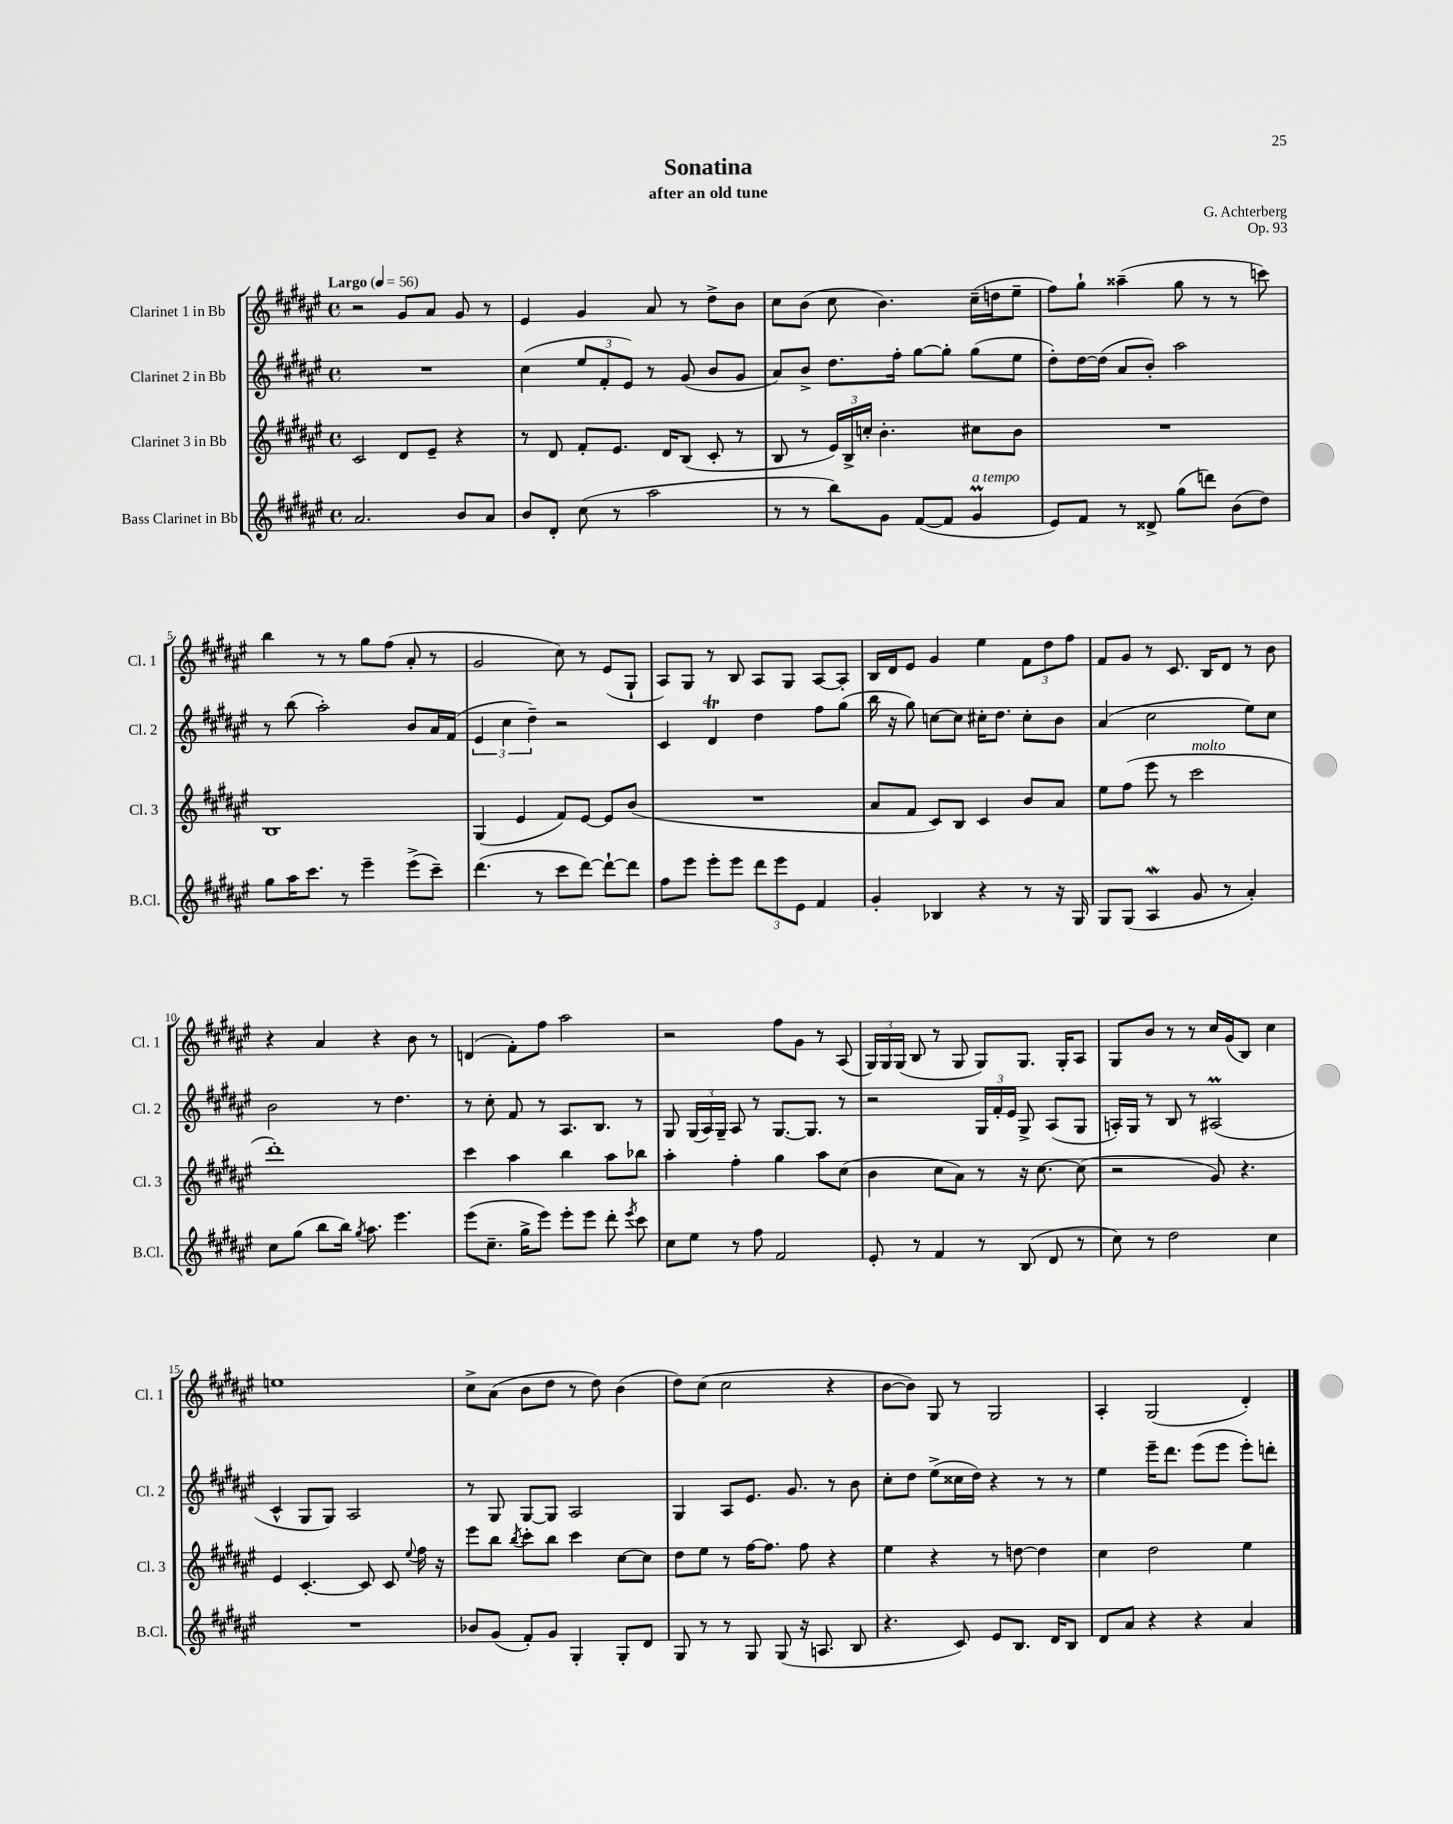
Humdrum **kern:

**kern	**kern	**kern	**kern
*staff4	*staff3	*staff2	*staff1
*clefG2	*clefG2	*clefG2	*clefG2
*k[f#c#g#d#a#e#]	*k[f#c#g#d#a#e#]	*k[f#c#g#d#a#e#]	*k[f#c#g#d#a#e#]
*M4/4	*M4/4	*M4/4	*M4/4
*met(c)	*met(c)	*met(c)	*met(c)
*MM56	*MM56	*MM56	*MM56
2.a#	2c#	1r	2r
.	8d#	.	8g#
.	8e#~	.	8a#
8b	4r	.	8g#
8a#	.	.	8r
=	=	=	=
8b	8r	(4cc#	4e#
8d#'	8d#	.	.
(8cc#	8f#'	12ee#	4g#
.	.	12f#'	.
8r	8.e#	.	.
.	.	12e#)	.
2aa#	.	8r	8a#
.	16d#	.	.
.	(8B	(8g#	8r
.	8c#'	8b	8dd#^
.	8r	8g#	8b
=	=	=	=
8r	8B	8a#)	8cc#
8r	8r	8b^	(8b
8bb)	24e#)	8.dd#	8cc#
.	24B^	.	.
.	24cc'	.	.
8g#	4.b'	.	4.b)
.	.	16ff#'	.
([8f#	.	[8gg#	.
8f#]	.	8gg#']	.
4g#	8cc#	(8gg#	(16cc#~
.	.	.	16dd
.	8b	8ee#	8ee#~
=	=	=	=
8e#)	1r	8dd#')	8ff#)
8f#	.	[16dd#	8gg#`
.	.	(16dd#]	.
8r	.	8a#	(4aa##~
8d##^	.	8b')	.
(8gg#	.	2aa#	8gg#
8ddd)	.	.	8r
(8b	.	.	8r
8dd#)	.	.	8ccc)
=	=	=	=
8gg#	1B	8r	4bb
16aa#	.	(8bb	.
8.ccc#	.	.	.
.	.	2aa#')	8r
8r	.	.	8r
4eee#~	.	.	8gg#
.	.	.	(8ff#
(8eee#^	.	8b	8a#'
8ccc#~)	.	16a#	8r
.	.	(16f#	.
=	=	=	=
(4.ddd#	(4G#	6e#	2g#
.	.	6cc#	.
.	4e#	.	.
.	.	6dd#~)	.
8r	.	.	.
8ccc#	8f#)	2r	8cc#)
[8ddd#)	[8e#	.	8r
8ddd#`_	8e#]	.	(8e#
8ddd#]	(8b	.	8G#`
=	=	=	=
8ff#	1r	4c#	8A#)
8eee#	.	.	8G#
8eee#'	.	4d#	8r
8eee#	.	.	8B
12ddd#	.	4dd#	8A#
12eee#	.	.	.
.	.	.	8G#
12e#	.	.	.
4f#	.	8ff#	[8A#
.	.	(8gg#	8A#']
=	=	=	=
4g#'	8a#	16bb	16B
.	.	16r	16d#
.	8f#	8gg#)	8e#
4B-	8c#)	[8cc	4g#
.	8B	8cc]	.
4r	4c#	16cc#'	4ee#
.	.	8.dd#	.
8r	8b	8cc#'	12f#
.	.	.	12dd#
16r	8a#	8b	.
.	.	.	12ff#
16G#	.	.	.
=	=	=	=
8G#	8ee#	(4a#	8f#
(8G#	(8ff#	.	8g#
4A#	8eee#	2cc#	8r
.	8r	.	8.c#
8g#	2ccc#	.	.
.	.	.	16B
8r	.	.	8d#
4a#')	.	8ee#)	8r
.	.	8cc#	8b
=	=	=	=
8cc#	1ddd#')	2b	4r
(8gg#	.	.	.
8bb	.	.	4a#
16bb)	.	.	.
8qgg#	.	.	.
8.aa#	.	.	.
.	.	8r	4r
4.eee#	.	4.dd#	.
.	.	.	8b
.	.	.	8r
=	=	=	=
(8eee#	4ccc#	8r	(4d
8.cc#~	.	8cc#'	.
.	4aa#	8f#	8f#')
16gg#^	.	.	.
8eee#)	.	8r	8ff#
8eee#'	4bb	8.A#	2aa#
8eee#	.	.	.
.	.	8.B	.
8ddd#'	8aa#	.	.
8qeee#	.	.	.
8ccc#	8bb-	8r	.
=	=	=	=
8cc#	4aa#'	8G#	2r
8ee#	.	(24G#	.
.	.	24A#)	.
.	.	24G#~	.
8r	4ff#'	8A#	.
8ff#	.	8r	.
2f#	4gg#	[8.G#	8ff#
.	.	.	8g#
.	.	8.G#]	.
.	8aa#	.	8r
.	(8cc#	8r	(8A#
=	=	=	=
8e#'	4b	2r	24G#)
.	.	.	24G#
.	.	.	(24G#
8r	.	.	8B
4f#	8cc#	.	8r
.	8a#)	.	8G#
8r	8r	24G#	8G#)
.	.	24f#'	.
.	.	24e#	.
(8B	16r	8G#^	8.G#
.	[8.cc#	.	.
8d#	.	(8A#	.
.	.	.	16G#'
8r	(8cc#]	8G#	8A#
=	=	=	=
8cc#)	2r	16A')	8G#
.	.	16G#	.
8r	.	8r	8b
2dd#	.	8B	8r
.	.	8r	8r
.	8g#)	(2A#	16cc#
.	.	.	(16g#
.	4.r	.	8B)
4cc#	.	.	4cc#
=	=	=	=
1r	4e#	4c#^^	1ee
.	[4.c#'	8G#	.
.	.	8G#)	.
.	.	2A#	.
.	8c#]	.	.
.	8c#	.	.
.	8qqee#	.	.
.	16ff#	.	.
.	16r	.	.
=	=	=	=
8b-	8eee#	8r	8cc#^
(8g#	8bb	8G#	(8a#
.	8qbb	.	.
8f#')	8ccc#'	[8G#	8b
8g#	8bb	8G#]	8dd#
4G#'	4ccc#	2A#	8r
.	.	.	8dd#)
8G#'	[8cc#	.	(4b
8d#	8cc#]	.	.
=	=	=	=
8G#	8dd#	4G#	8dd#)
8r	8ee#	.	(8cc#
8r	8r	8A#	2cc#
8G#	[16ff#	8.e#	.
.	8.ff#]	.	.
(8G#	.	.	.
.	.	8.g#	.
16r	8ff#	.	.
8.A	.	.	.
.	4r	8r	4r
8B	.	8b	.
=	=	=	=
4.r	4ee#	8cc#'	[8b
.	.	8dd#	8b])
.	4r	(8ee#^	8G#
8c#)	.	16cc##	8r
.	.	16dd#)	.
8e#	8r	4r	2G#
8.B	[8dd	.	.
.	4dd]	8r	.
16d#	.	.	.
8B	.	8r	.
=	=	=	=
8d#	4cc#	4ee#	4A#'
8a#	.	.	.
4r	2dd#	16eee#~	(2G#
.	.	8.ddd#	.
4r	.	(8eee#	.
.	.	8eee#	.
4a#	4ee#	8eee#')	4d#')
.	.	8ddd'	.
==	==	==	==
*-	*-	*-	*-
